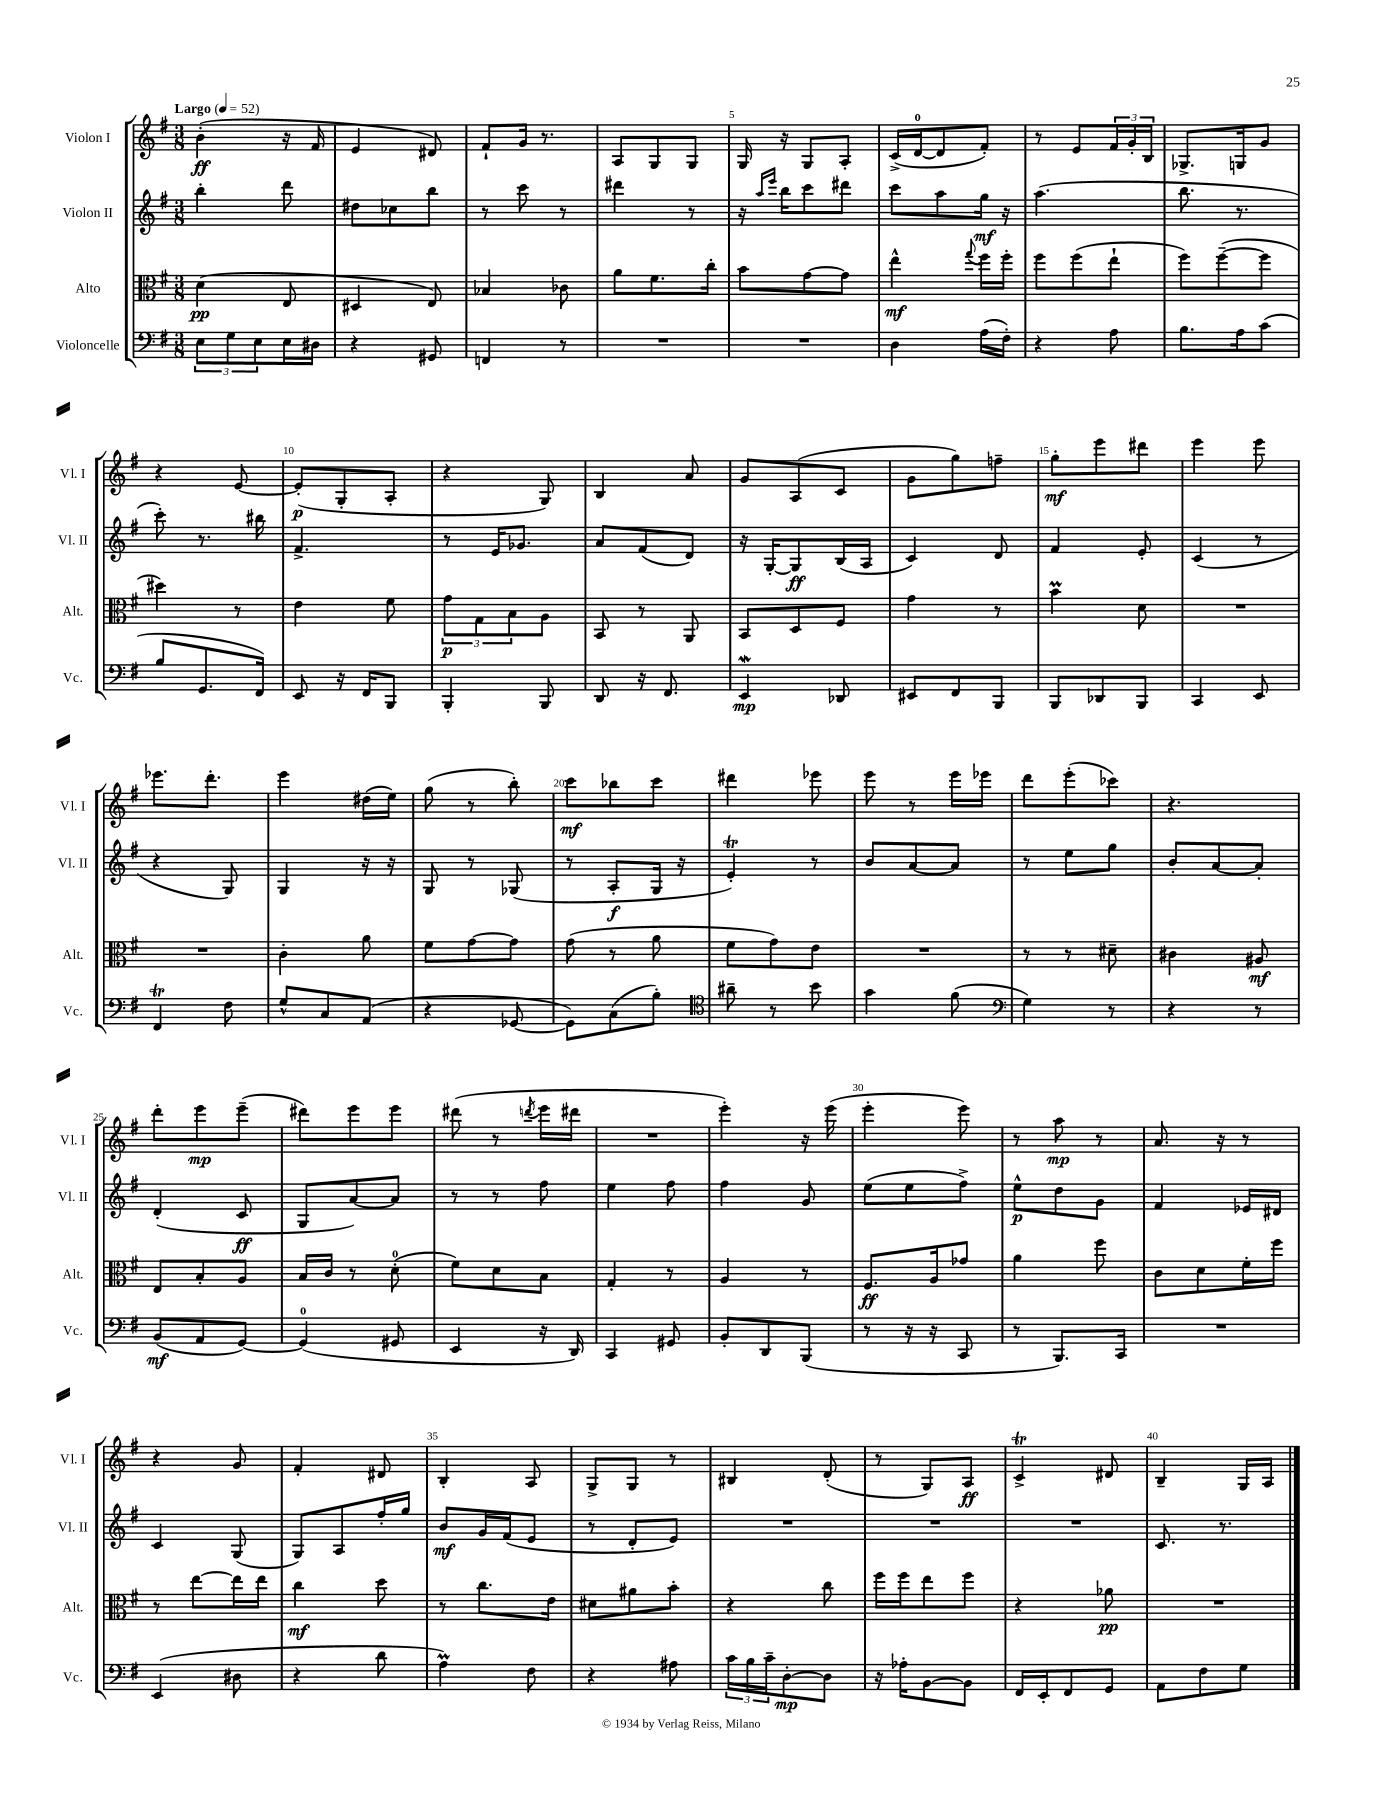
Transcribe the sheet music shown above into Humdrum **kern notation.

**kern	**dynam	**kern	**dynam	**kern	**dynam	**kern	**dynam
*part4	*part4	*part3	*part3	*part2	*part2	*part1	*part1
*staff4	*staff4	*staff3	*staff3	*staff2	*staff2	*staff1	*staff1
*I"Violoncelle	*	*I"Alto	*	*I"Violon II	*	*I"Violon I	*
*I'Vc.	*	*I'Alt.	*	*I'Vl. II	*	*I'Vl. I	*
*clefF4	*	*clefC3	*	*clefG2	*	*clefG2	*
*k[f#]	*	*k[f#]	*	*k[f#]	*	*k[f#]	*
*M3/8	*	*M3/8	*	*M3/8	*	*M3/8	*
*MM52	*	*MM52	*	*MM52	*	*MM52	*
=1	=1	=1	=1	=1	=1	=1	=1
!	!	!	!	!	!	!LO:TX:a:B:t=Largo	!
12E\L	.	(4d\	pp	4bb'\	.	(4b'\	ff
12G\	.	.	.	.	.	.	.
12E\	.	.	.	.	.	.	.
16E\L	.	8E/	.	8ddd\	.	16r	.
16D#X\JJ	.	.	.	.	.	16f#/	.
=2	=2	=2	=2	=2	=2	=2	=2
4r	.	4D#X/	.	8dd#X\L	.	4e/	.
.	.	.	.	8cc-X\	.	.	.
8GG#X/	.	8E/)	.	8bb\J	.	8d#X/)	.
=3	=3	=3	=3	=3	=3	=3	=3
4FFn/	.	4B-X/	.	8r	.	8f#`/L	.
.	.	.	.	8ccc\	.	16g/Jk	.
.	.	.	.	.	.	8.r	.
8r	.	8c-X\	.	8r	.	.	.
=4	=4	=4	=4	=4	=4	=4	=4
4.r	.	8a\L	.	4ddd#X\	.	8A/L	.
.	.	8.f#\	.	.	.	8G/	.
.	.	.	.	8r	.	8G/J	.
.	.	16cc'\Jk	.	.	.	.	.
=5	=5	=5	=5	=5	=5	=5	=5
4.r	.	8b\L	.	16r	.	16G/	.
.	.	.	.	16qqaa/LL	.	.	.
.	.	.	.	16qqeee/JJ	.	.	.
.	.	.	.	16bb\KL	.	16r	.
.	.	[8g\	.	8ccc\	.	8G/L	.
.	.	8g\J]	.	8ddd#X\J	.	8A'/J	.
=6	=6	=6	=6	=6	=6	=6	=6
4D\	.	4ee^^\	mf	8ccc\L	.	(16c^/LL	.
.	.	.	.	.	.	[16d/J	.
.	.	.	.	8aa\	.	8d/]	.
.	.	8qqgg/	.	.	.	.	.
(16A\LL	.	16ff#\LL	.	16gg\Jk	mf	8f#'/J)	.
16F#'\JJ)	.	16ff#'\JJ	.	16r	.	.	.
=7	=7	=7	=7	=7	=7	=7	=7
4r	.	8ff#\L	.	(4.aa\	.	8r	.
.	.	(8ff#\	.	.	.	8e/L	.
8A\	.	8ee`\J	.	.	.	24f#/L	.
.	.	.	.	.	.	24g'/	.
.	.	.	.	.	.	24B/JJ	.
=8	=8	=8	=8	=8	=8	=8	=8
8.B\L	.	8ff#\L)	.	8.bb\	.	8.G-X^/L	.
.	.	([8ff#~\	.	.	.	.	.
16A\k	.	.	.	8.r	.	16Gn/k	.
(8c\J	.	8ff#\J]	.	.	.	8g/J	.
!!LO:LB:g=z
=9	=9	=9	=9	=9	=9	=9	=9
8B/L	.	4dd#X\)	.	8ccc'\)	.	4r	.
8.GG/	.	.	.	8.r	.	.	.
.	.	8r	.	.	.	[8e/	.
16FF#/Jk)	.	.	.	16bb#X\	.	.	.
=10	=10	=10	=10	=10	=10	=10	=10
8EE/	.	4e\	.	4.f#^/	.	(8e'/L]	p
16r	.	.	.	.	.	8G'/	.
16FF#/KL	.	.	.	.	.	.	.
8BBB/J	.	8f#\	.	.	.	8A'/J	.
=11	=11	=11	=11	=11	=11	=11	=11
4BBB'/	.	12g\L	p	8r	.	4r	.
.	.	12G\	.	.	.	.	.
.	.	.	.	16e/KL	.	.	.
.	.	12B\	.	.	.	.	.
.	.	.	.	8.g-X/J	.	.	.
8BBB/	.	8A\J	.	.	.	8G/)	.
=12	=12	=12	=12	=12	=12	=12	=12
8DD/	.	8BB/	.	8a/L	.	4B/	.
16r	.	8r	.	(8f#/	.	.	.
8.FF#/	.	.	.	.	.	.	.
.	.	8AA/	.	8d/J)	.	8a/	.
=13	=13	=13	=13	=13	=13	=13	=13
4EEW/	mp	8BB/L	.	16r	.	8g/L	.
.	.	.	.	[16G'/KL	.	.	.
.	.	8D/	.	8G/]	ff	(8A/	.
8DD-X/	.	8F#/J	.	(16B/L	.	8c/J	.
.	.	.	.	16A/JJ	.	.	.
=14	=14	=14	=14	=14	=14	=14	=14
8EE#X/L	.	4g\	.	4c/)	.	8g\L	.
8FF#/	.	.	.	.	.	8gg\)	.
8BBB/J	.	8r	.	8d/	.	8ffn~\J	.
=15	=15	=15	=15	=15	=15	=15	=15
8BBB/L	.	4bm\	.	4f#/	.	8gg'\L	mf
8DD-X/	.	.	.	.	.	8eee\	.
8BBB/J	.	8d\	.	8e'/	.	8ddd#X\J	.
=16	=16	=16	=16	=16	=16	=16	=16
4CC/	.	4.r	.	(4c/	.	4eee\	.
8EE/	.	.	.	8r	.	8eee\	.
!!LO:LB:g=z
=17	=17	=17	=17	=17	=17	=17	=17
4FF#t/	.	4.r	.	4r	.	8.eee-X\L	.
.	.	.	.	.	.	8.ddd'\J	.
8F#\	.	.	.	8G/)	.	.	.
=18	=18	=18	=18	=18	=18	=18	=18
8G^^/L	.	4c'\	.	4G/	.	4eee\	.
8C/	.	.	.	.	.	.	.
(8AA/J	.	8a\	.	16r	.	(16dd#X\LL	.
.	.	.	.	16r	.	16ee\JJ)	.
=19	=19	=19	=19	=19	=19	=19	=19
4r	.	8f#\L	.	8G/	.	(8gg\	.
.	.	[8g\	.	8r	.	8r	.
[8GG-X/	.	8g\J]	.	(8G-X/	.	8bb'\)	.
=20	=20	=20	=20	=20	=20	=20	=20
8GG-\L])	.	(8g\	.	8r	.	8ccc\L	mf
(8C\	.	8r	.	8A'/L	f	8bb-X\	.
8B'\J)	.	8a\	.	16G/Jk	.	8ccc\J	.
.	.	.	.	16r	.	.	.
=21	=21	=21	=21	=21	=21	=21	=21
*clefC4	*	*	*	*	*	*	*
8a#X~\	.	8f#\L	.	4eT'/)	.	4ddd#X\	.
8r	.	8g\)	.	.	.	.	.
8b\	.	8e\J	.	8r	.	8eee-X\	.
=22	=22	=22	=22	=22	=22	=22	=22
4g\	.	4.r	.	8b/L	.	8eee\	.
.	.	.	.	[8a/	.	8r	.
(8f#\	.	.	.	8a/J]	.	16eee\LL	.
.	.	.	.	.	.	16eee-X\JJ	.
=23	=23	=23	=23	=23	=23	=23	=23
*clefF4	*	*	*	*	*	*	*
4G\)	.	8r	.	8r	.	8ddd\L	.
.	.	8r	.	8ee\L	.	(8eee'\	.
8r	.	8d#X~\	.	8gg\J	.	8ccc-X\J)	.
=24	=24	=24	=24	=24	=24	=24	=24
4r	.	4c#X\	.	8b'/L	.	4.r	.
.	.	.	.	[8a/	.	.	.
8r	.	8A#X/	mf	8a'/J]	.	.	.
!!LO:LB:g=z
=25	=25	=25	=25	=25	=25	=25	=25
(8BB/L	mf	8E/L	.	(4d'/	.	8ddd'\L	.
8AA/	.	8B'/	.	.	.	8eee\	mp
[8GG/J)	.	8A/J	.	8c/	ff	(8eee~\J	.
=26	=26	=26	=26	=26	=26	=26	=26
(4GG/]	.	16B/LL	.	8G/L	.	8ddd#X\L)	.
.	.	16c/JJ	.	.	.	.	.
.	.	8r	.	[8a/)	.	8eee\	.
8GG#X/	.	(8d'\	.	8a/J]	.	8eee\J	.
=27	=27	=27	=27	=27	=27	=27	=27
4EE/	.	8f#\L)	.	8r	.	(8ddd#X\	.
.	.	8d\	.	8r	.	8r	.
.	.	.	.	.	.	8qdddn/	.
16r	.	8B\J	.	8ff#\	.	16eee\LL	.
16DD/)	.	.	.	.	.	16ddd#X\JJ	.
=28	=28	=28	=28	=28	=28	=28	=28
4CC/	.	4G'/	.	4ee\	.	4.r	.
8GG#X/	.	8r	.	8ff#\	.	.	.
=29	=29	=29	=29	=29	=29	=29	=29
8BB'/L	.	4A/	.	4ff#\	.	4eee'\)	.
8DD/	.	.	.	.	.	.	.
(8BBB/J	.	8r	.	8g/	.	16r	.
.	.	.	.	.	.	(16eee\	.
=30	=30	=30	=30	=30	=30	=30	=30
8r	.	8.F#/L	ff	(8ee\L	.	4eee'\	.
16r	.	.	.	8ee\	.	.	.
16r	.	16A/k	.	.	.	.	.
8CC/	.	8g-X/J	.	8ff#^\J)	.	8eee\)	.
=31	=31	=31	=31	=31	=31	=31	=31
8r	.	4a\	.	8ee^^\L	p	8r	.
8.BBB/L)	.	.	.	8dd\	.	8aa\	mp
.	.	8ff#\	.	8g\J	.	8r	.
16CC/Jk	.	.	.	.	.	.	.
=32	=32	=32	=32	=32	=32	=32	=32
4.r	.	8c\L	.	4f#/	.	8.a/	.
.	.	8d\	.	.	.	.	.
.	.	.	.	.	.	16r	.
.	.	16f#'\L	.	16e-X/LL	.	8r	.
.	.	16ff#\JJ	.	16d#X/JJ	.	.	.
!!LO:LB:g=z
=33	=33	=33	=33	=33	=33	=33	=33
(4EE/	.	8r	.	4c/	.	4r	.
.	.	[8ee\L	.	.	.	.	.
8D#X\	.	16ee\L]	.	(8G/	.	8g/	.
.	.	16ee\JJ	.	.	.	.	.
=34	=34	=34	=34	=34	=34	=34	=34
4r	.	4cc\	mf	8G/L)	.	4f#'/	.
.	.	.	.	8A/	.	.	.
8d\	.	8dd\	.	16ff#'/L	.	8d#X/	.
.	.	.	.	16gg/JJ	.	.	.
=35	=35	=35	=35	=35	=35	=35	=35
4AM\)	.	8r	.	8b/L	mf	4B'/	.
.	.	8.cc\L	.	16g/L	.	.	.
.	.	.	.	(16f#/J	.	.	.
8F#\	.	.	.	8e/J	.	8A/	.
.	.	16e\Jk	.	.	.	.	.
=36	=36	=36	=36	=36	=36	=36	=36
4r	.	8d#X\L	.	8r	.	8G^/L	.
.	.	8a#X\	.	8d'/L	.	8G/J	.
8A#X\	.	8b'\J	.	8e/J)	.	8r	.
=37	=37	=37	=37	=37	=37	=37	=37
24c\LL	.	4r	.	4.r	.	4B#X/	.
24B\	.	.	.	.	.	.	.
24c~\J	.	.	.	.	.	.	.
[8D'\	mp	.	.	.	.	.	.
8D\J]	.	8cc\	.	.	.	(8d'/	.
=38	=38	=38	=38	=38	=38	=38	=38
16r	.	16ff#\LL	.	4.r	.	8r	.
16A-X'\KL	.	16ff#\J	.	.	.	.	.
[8BB\	.	8ee\	.	.	.	8G/L)	.
8BB\J]	.	8ff#\J	.	.	.	8A/J	ff
=39	=39	=39	=39	=39	=39	=39	=39
16FF#/LL	.	4r	.	4.r	.	4cT^/	.
16EE'/J	.	.	.	.	.	.	.
8FF#/	.	.	.	.	.	.	.
8GG/J	.	8a-X\	pp	.	.	8d#X/	.
=40	=40	=40	=40	=40	=40	=40	=40
8AA\L	.	4.r	.	8.c/	.	4B~/	.
8F#\	.	.	.	.	.	.	.
.	.	.	.	8.r	.	.	.
8G\J	.	.	.	.	.	16G/LL	.
.	.	.	.	.	.	16A/JJ	.
==	==	==	==	==	==	==	==
*-	*-	*-	*-	*-	*-	*-	*-
